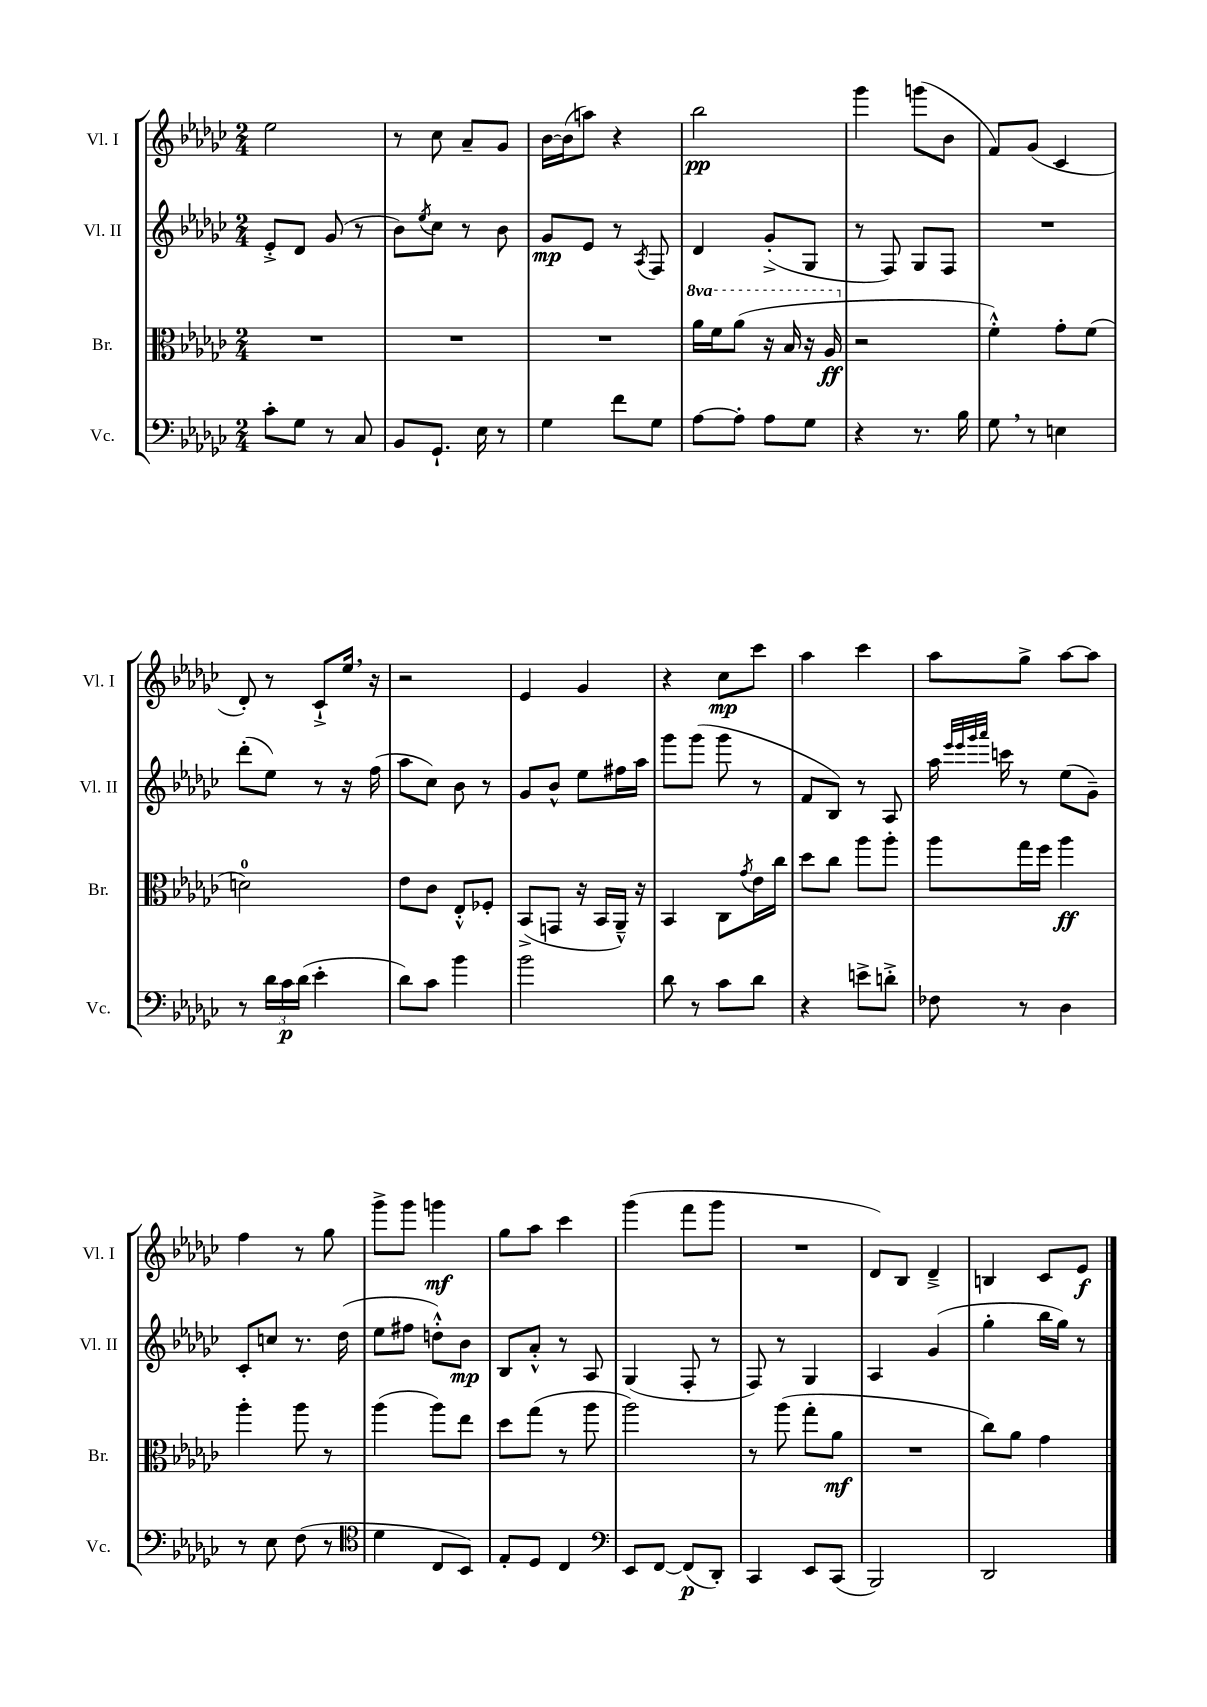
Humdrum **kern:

**kern	**kern	**kern	**kern
*staff4	*staff3	*staff2	*staff1
*clefF4	*clefC3	*clefG2	*clefG2
*k[b-e-a-d-g-c-]	*k[b-e-a-d-g-c-]	*k[b-e-a-d-g-c-]	*k[b-e-a-d-g-c-]
*M2/4	*M2/4	*M2/4	*M2/4
8c-'	2r	8e-'^	2ee-
8G-	.	8d-	.
8r	.	(8g-	.
8C-	.	8r	.
=	=	=	=
8BB-	2r	8b-)	8r
.	.	8qee-	.
8.GG-`	.	8cc-	8cc-
.	.	8r	8a-~
16E-	.	.	.
8r	.	8b-	8g-
=	=	=	=
4G-	2r	8g-	[16b-
.	.	.	(16b-]
.	.	8e-	8aa)
8f	.	8r	4r
.	.	8qA-	.
8G-	.	8F	.
=	=	=	=
[8A-	16aa-	4d-	2bb-
.	16ff	.	.
8A-']	(8aa-	.	.
8A-	16r	(8g-'^	.
.	16b-	.	.
8G-	16r	8G-	.
.	16a-	.	.
=	=	=	=
4r	2r	8r	4ggg-
.	.	8F)	.
8.r	.	8G-	(8ggg
.	.	8F	8b-
16B-	.	.	.
=	=	=	=
8G-	4f'^^)	2r	8f)
8r	.	.	(8g-
4E	8g-'	.	4c-
.	(8f	.	.
=	=	=	=
8r	2d)	(8ddd-'	8d-')
24d-	.	8ee-)	8r
24c-	.	.	.
(24d-	.	.	.
4e-'	.	8r	8c-`^
.	.	16r	16ee-
.	.	(16ff	16r
=	=	=	=
8d-)	8e-	8aa-	2r
8c-	8c-	8cc-)	.
4b-	8E-'^^	8b-	.
.	8F-'	8r	.
=	=	=	=
2b-	(8BB-^	8g-	4e-
.	8GG	8b-^^	.
.	16r	8ee-	4g-
.	16BB-	.	.
.	16AA-~^^)	16ff#	.
.	16r	16aa-	.
=	=	=	=
8d-	4BB-	8ggg-	4r
8r	.	(8ggg-	.
8c-	8C-	8ggg-	8cc-
.	8qg-	.	.
8d-	16e-	8r	8ccc-
.	16cc-	.	.
=	=	=	=
4r	8dd-	8f	4aa-
.	8cc-	8B-)	.
8e^	8aa-	8r	4ccc-
8d'^	8aa-'	8A-	.
=	=	=	=
8F-	8aa-	16aa-	8aa-
.	.	32qqeee-	.
.	.	32qqeee-	.
.	.	32qqggg-	.
.	.	32qqaaa-	.
.	.	16ccc	.
8r	16gg-	8r	8gg-^
.	16ff	.	.
4D-	4aa-	(8ee-	[8aa-
.	.	8g-~)	8aa-]
=	=	=	=
8r	4aa-'	8c-'	4ff
8E-	.	8cc	.
(8F	8aa-	8.r	8r
8r	8r	.	8gg-
.	.	(16dd-	.
=	=	=	=
*clefC4	*	*	*
4d-	(4aa-	8ee-	8ggg-^
.	.	8ff#	8ggg-
8C-	8aa-)	8dd'^^)	4ggg
8BB-)	8ee-	8b-	.
=	=	=	=
8E-'	8dd-	8B-	8gg-
8D-	(8gg-	8a-'^^	8aa-
4C-	8r	8r	4ccc-
.	8aa-	8A-	.
=	=	=	=
*clefF4	*	*	*
8EE-	2aa-)	(4G-	(4ggg-
[8FF	.	.	.
(8FF]	.	8F'	8fff
8DD-')	.	8r	8ggg-
=	=	=	=
4CC-	8r	8F)	2r
.	(8aa-	8r	.
8EE-	8gg-'	4G-	.
(8CC-	8a-	.	.
=	=	=	=
2BBB-)	2r	4A-	8d-)
.	.	.	8B-
.	.	(4g-	4d-~^
=	=	=	=
2DD-	8cc-)	4gg-'	4B
.	8a-	.	.
.	4g-	16bb-	8c-
.	.	16gg-)	.
.	.	8r	8e-
==	==	==	==
*-	*-	*-	*-
